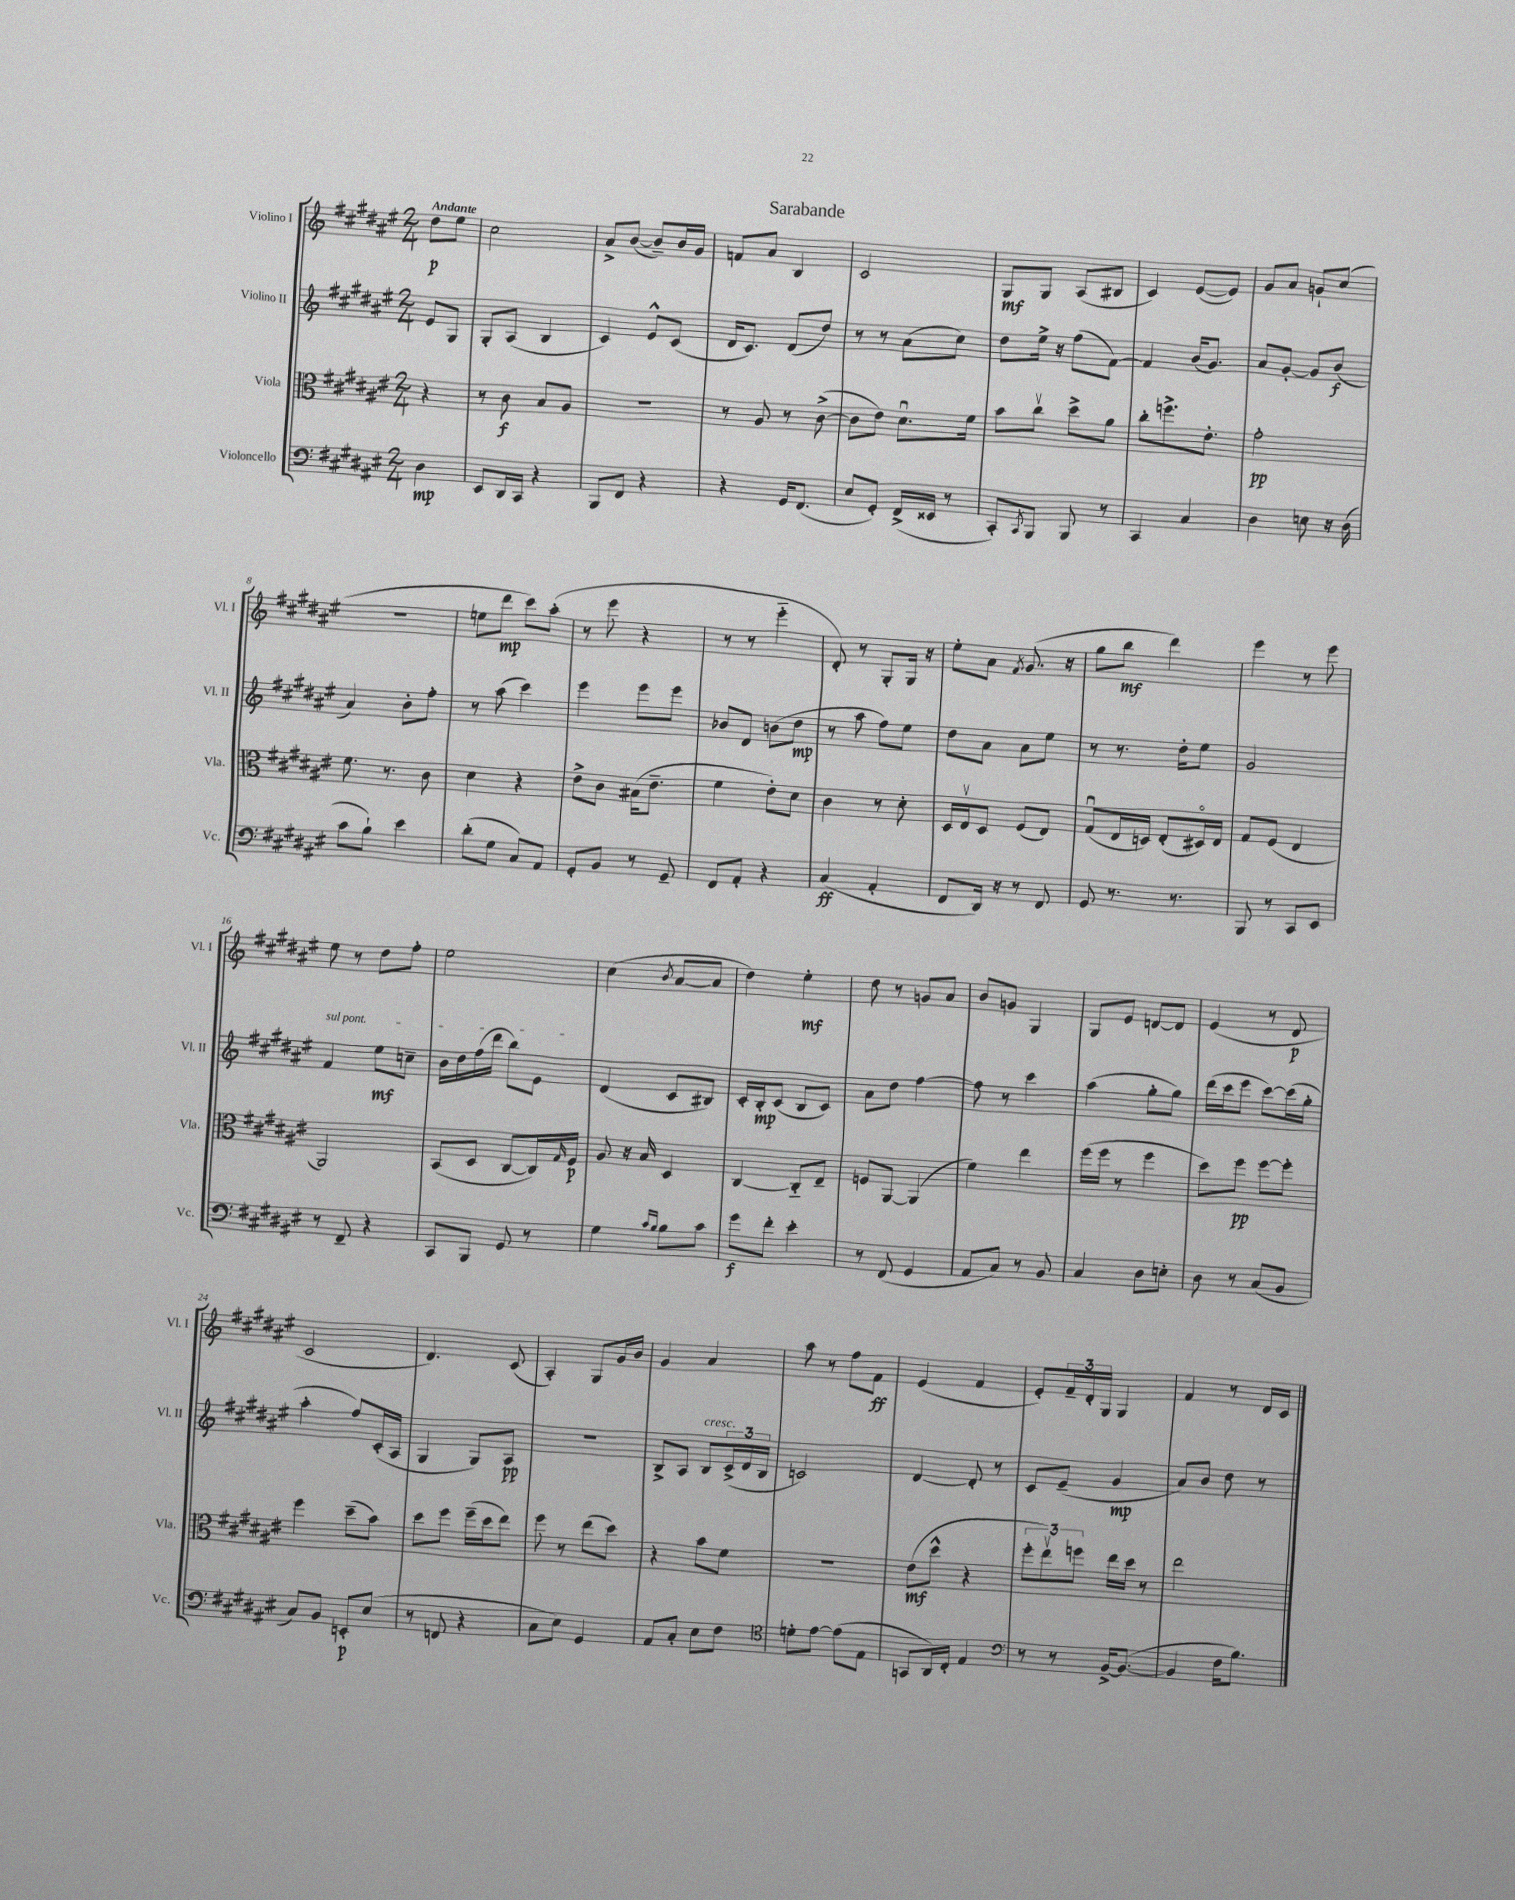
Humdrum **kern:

**kern	**dynam	**kern	**dynam	**kern	**dynam	**kern	**dynam
*part4	*part4	*part3	*part3	*part2	*part2	*part1	*part1
*staff4	*staff4	*staff3	*staff3	*staff2	*staff2	*staff1	*staff1
*I"Violoncello	*	*I"Viola	*	*I"Violino II	*	*I"Violino I	*
*I'Vc.	*	*I'Vla.	*	*I'Vl. II	*	*I'Vl. I	*
*clefF4	*	*clefC3	*	*clefG2	*	*clefG2	*
*k[f#c#g#d#a#e#]	*	*k[f#c#g#d#a#e#]	*	*k[f#c#g#d#a#e#]	*	*k[f#c#g#d#a#e#]	*
*M2/4	*	*M2/4	*	*M2/4	*	*M2/4	*
=	=	=	=	=	=	=	=
!	!	!	!	!	!	!LO:TX:a:B:t=Andante	!
4D#\	mp	4r	.	8e#/L	.	8dd#\L	p
.	.	.	.	8G#/J	.	8ee#\J	.
=1	=1	=1	=1	=1	=1	=1	=1
8EE#/L	.	8r	.	8G#'/L	.	2cc#\	.
16DD#/L	.	8c#\	f	(8A#/J	.	.	.
16CC#/JJ	.	.	.	.	.	.	.
4r	.	8B/L	.	4B/	.	.	.
.	.	8A#/J	.	.	.	.	.
=2	=2	=2	=2	=2	=2	=2	=2
8BBB/L	.	2r	.	4c#/)	.	8a#^/L	.
8FF#/J	.	.	.	.	.	([8b/J	.
4r	.	.	.	8e#^^/L	.	8b~/L])	.
.	.	.	.	(8c#/J	.	16b/L	.
.	.	.	.	.	.	16g#/JJ	.
=3	=3	=3	=3	=3	=3	=3	=3
4r	.	8r	.	16d#/KL	.	8fn/L	.
.	.	.	.	8.c#/J)	.	.	.
.	.	8A#/	.	.	.	8a#/J	.
16GG#/KL	.	8r	.	(8d#/L	.	4B/	.
(8.FF#/J	.	.	.	.	.	.	.
.	.	([8c#^\	.	8dd#/J)	.	.	.
=4	=4	=4	=4	=4	=4	=4	=4
8E#/L	.	8c#\L]	.	8r	.	2c#/	.
8GG#'/J)	.	8e#\J)	.	8r	.	.	.
(16FF#^/LL	.	8.d#u\L	.	(8a#\L	.	.	.
16EE##X/JJ	.	.	.	.	.	.	.
8r	.	.	.	8cc#\J)	.	.	.
.	.	16f#\Jk	.	.	.	.	.
=5	=5	=5	=5	=5	=5	=5	=5
8CC#'/L)	.	8b\L	.	8dd#\L	.	8G#/L	mf
8qCC#/	.	.	.	.	.	.	.
8BBB/J	.	8cc#v\J	.	16ee#^\Jk	.	8G#/J	.
.	.	.	.	16r	.	.	.
8BBB/	.	8dd#^\L	.	(8ff#\L	.	(8A#/L	.
8r	.	8a#\J	.	[8f#\J)	.	8B#X/J	.
=6	=6	=6	=6	=6	=6	=6	=6
4CC#/	.	8cc#'\L	.	4f#/]	.	4c#/)	.
.	.	8.ffn^\	.	.	.	.	.
4C#/	.	.	.	(16b/KL	.	([8e#/L	.
.	.	8.e#'\J	.	8.g#/J)	.	.	.
.	.	.	.	.	.	8e#/J])	.
=7	=7	=7	=7	=7	=7	=7	=7
4D#\	.	2g#'\	pp	8a#/L	.	8g#/L	.
.	.	.	.	[8g#'/J	.	8a#/J	.
8En\	.	.	.	8g#/L]	.	8gn`/L	.
16r	.	.	.	(8b/J	f	(8cc#/J	.
(16D#\	.	.	.	.	.	.	.
!!LO:LB:g=z
=8	=8	=8	=8	=8	=8	=8	=8
8c#\L	.	8.f#\	.	4a#/)	.	2r	.
8B`\J)	.	.	.	.	.	.	.
.	.	8.r	.	.	.	.	.
4e#\	.	.	.	8b'\L	.	.	.
.	.	8c#\	.	8ff#'\J	.	.	.
=9	=9	=9	=9	=9	=9	=9	=9
(8d#'\L	.	4d#\	.	8r	.	8een\L	.
8G#\J	.	.	.	(8aa#\	.	8ddd#\J	mp
8C#/L)	.	4r	.	4ccc#\)	.	8ccc#\L)	.
8AA#/J	.	.	.	.	.	(8aa#'\J	.
=10	=10	=10	=10	=10	=10	=10	=10
8GG#'/L	.	8e#^\L	.	4eee#\	.	8r	.
8BB/J	.	8c#\J	.	.	.	8eee#\	.
8r	.	(16B#X\KL	.	8eee#\L	.	4r	.
.	.	8.e#~\J	.	.	.	.	.
8GG#~/	.	.	.	8eee#\J	.	.	.
=11	=11	=11	=11	=11	=11	=11	=11
8FF#/L	.	4f#\	.	8b-X/L	.	8r	.
8AA#'/J	.	.	.	8d#/J	.	8r	.
4r	.	8e#'\L)	.	(8bn\L	.	4eee#\	.
.	.	8d#\J	.	8dd#\J	mp	.	.
=12	=12	=12	=12	=12	=12	=12	=12
(4C#/	ff	4c#\	.	8r	.	8d#'/)	.
.	.	.	.	8aa#\	.	8r	.
4AA#'/	.	8r	.	8ff#\L)	.	8G#'/L	.
.	.	8d#'\	.	8ee#\J	.	16G#/Jk	.
.	.	.	.	.	.	16r	.
=13	=13	=13	=13	=13	=13	=13	=13
8FF#/L	.	16D#/LL	.	8dd#\L	.	8ee#'\L	.
.	.	16E#v/J	.	.	.	.	.
16DD#/Jk)	.	8D#/J	.	8a#\J	.	8a#\J	.
16r	.	.	.	.	.	.	.
.	.	.	.	.	.	8qf#/	.
8r	.	(8F#/L	.	8a#\L	.	(8.g#/	.
8FF#/	.	8E#/J)	.	8ee#\J	.	.	.
.	.	.	.	.	.	16r	.
=14	=14	=14	=14	=14	=14	=14	=14
8GG#/	.	(8G#u/L	.	8r	.	8gg#\L	.
8.r	.	16E#/L	.	8.r	.	8bb\J	mf
.	.	16Dn/JJ)	.	.	.	.	.
.	.	(8E#'/L	.	.	.	4ddd#\)	.
8.r	.	.	.	16dd#'\KL	.	.	.
.	.	16D#X/L)	.	8ee#\J	.	.	.
.	.	16E#/JJ	.	.	.	.	.
=15	=15	=15	=15	=15	=15	=15	=15
8BBB/	.	8G#/L	.	2g#/	.	4eee#\	.
8r	.	(8F#/J	.	.	.	.	.
8CC#/L	.	4E#/	.	.	.	8r	.
8EE#/J	.	.	.	.	.	8eee#\	.
!!LO:LB:g=z
=16	=16	=16	=16	=16	=16	=16	=16
!	!	!	!	!LO:TX:a:i:t=sul pont.	!	!	!
8r	.	2AA#/)	.	4f#/	.	8ee#\	.
8FF#~/	.	.	.	.	.	8r	.
4r	.	.	.	8ee#\L	mf	8dd#\L	.
.	.	.	.	8ccn~\J	.	8ff#'\J	.
=17	=17	=17	=17	=17	=17	=17	=17
8CC#/L	.	(8BB/L	.	16b\LL	.	2ee#\	.
.	.	.	.	16dd#\	.	.	.
8BBB/J	.	8D#/J	.	(16ff#\	.	.	.
.	.	.	.	16ddd#\JJ	.	.	.
8GG#/	.	[8C#/L	.	8bb\L)	.	.	.
8r	.	16C#/L])	.	8e#\J	.	.	.
.	.	16qqG#/	.	.	.	.	.
.	.	16F#/JJ	p	.	.	.	.
=18	=18	=18	=18	=18	=18	=18	=18
4G#\	.	8A#/	.	(4d#/	.	(4cc#\	.
.	.	16r	.	.	.	.	.
.	.	16B/	.	.	.	.	.
16qqc#/LL	.	.	.	.	.	.	.
16qqB/JJ	.	.	.	.	.	8qb/	.
8B\L	.	4D#/	.	8c#/L	.	[8a#/L	.
8c#\J	.	.	.	8B#X/J)	.	8a#/J]	.
=19	=19	=19	=19	=19	=19	=19	=19
8g#\L	f	[4C#/	.	16c#'/LL	.	4dd#\)	.
.	.	.	.	16B'/J	mp	.	.
8f#'\J	.	.	.	(8c#/J	.	.	.
4e#'\	.	8C#/L]	.	8B/L	.	4ee#'\	mf
.	.	8E#~/J	.	8c#/J)	.	.	.
=20	=20	=20	=20	=20	=20	=20	=20
8r	.	8Fn/L	.	8a#\L	.	8dd#\	.
(8FF#/	.	[8AA#/J	.	8dd#\J	.	8r	.
4GG#/	.	(4AA#/]	.	[4ff#\	.	8gn/L	.
.	.	.	.	.	.	8a#/J	.
=21	=21	=21	=21	=21	=21	=21	=21
8AA#/L	.	4f#\)	.	8ff#\]	.	8b/L	.
8C#/J)	.	.	.	8r	.	8gn/J	.
8r	.	4ee#\	.	4ccc#\	.	4G#/	.
8BB/	.	.	.	.	.	.	.
=22	=22	=22	=22	=22	=22	=22	=22
4C#/	.	(16ff#\LL	.	(4aa#\	.	8G#/L	.
.	.	16ff#\JJ	.	.	.	.	.
.	.	8r	.	.	.	8e#/J	.
8D#\L	.	4ff#\	.	8gg#'\L	.	[8dn/L	.
8En'\J	.	.	.	8gg#\J)	.	8d/J]	.
=23	=23	=23	=23	=23	=23	=23	=23
8D#\	.	8dd#\L)	.	(16ddd#\LL	.	(4e#/	.
.	.	.	.	16ccc#\J	.	.	.
8r	.	8ff#\J	pp	8eee#\J	.	.	.
(8C#/L	.	[8ff#\L	.	[8ccc#\L)	.	8r	.
8BB/J	.	8ff#'\J]	.	(16ccc#\L]	.	8d#/	p
.	.	.	.	16gg#'\JJ	.	.	.
!!LO:LB:g=z
=24	=24	=24	=24	=24	=24	=24	=24
8C#/L)	.	4ff#\	.	4aa#'\	.	2c#/	.
8BB/J	.	.	.	.	.	.	.
8EEn'/L	p	(8dd#~\L	.	8ff#/L)	.	.	.
(8E#/J	.	8b\J)	.	(16c#'/L	.	.	.
.	.	.	.	16A#/JJ	.	.	.
=25	=25	=25	=25	=25	=25	=25	=25
8r	.	8dd#\L	.	4G#/	.	4.d#/)	.
8FFn/	.	8ff#\J	.	.	.	.	.
4r	.	(16ff#~\LL	.	8G#/L)	.	.	.
.	.	16dd#\J	.	.	.	.	.
.	.	8ee#\J)	.	8A#/J	pp	(8c#/	.
=26	=26	=26	=26	=26	=26	=26	=26
8C#\L	.	8ff#\	.	2r	.	4A#'/)	.
8E#\J)	.	8r	.	.	.	.	.
4GG#/	.	(8ee#\L	.	.	.	8G#/L	.
.	.	8dd#\J)	.	.	.	16g#/L	.
.	.	.	.	.	.	16b/JJ	.
=27	=27	=27	=27	=27	=27	=27	=27
8AA#/L	.	4r	.	8B^/L	.	4g#/	.
8C#'/J	.	.	.	8A#/J	.	.	.
!	!	!	!	!LO:TX:a:i:t=cresc.	!	!	!
8E#\L	.	8b\L	.	8B/L	.	4a#/	.
8F#\J	.	8f#\J	.	(24c#^/L	.	.	.
.	.	.	.	24d#/	.	.	.
.	.	.	.	24B/JJ	.	.	.
=28	=28	=28	=28	=28	=28	=28	=28
*clefC4	*	*	*	*	*	*	*
8dn'\L	.	2r	.	2cn/)	.	8aa#\	.
[8e#\J	.	.	.	.	.	8r	.
(8e#\L]	.	.	.	.	.	8ff#\L	.
8E#\J	.	.	.	.	.	8f#\J	ff
=29	=29	=29	=29	=29	=29	=29	=29
8GGn/L	.	(8e#\L	mf	[4d#/	.	(4e#/	.
16AA#/L)	.	8dd#^^\J	.	.	.	.	.
16C#'/JJ	.	.	.	.	.	.	.
4E#/	.	4r	.	8d#'/]	.	4f#/	.
.	.	.	.	8r	.	.	.
=30	=30	=30	=30	=30	=30	=30	=30
*clefF4	*	*	*	*	*	*	*
8r	.	12ff#'\L	.	8c#/L	.	8e#'/L)	.
.	.	12ee#v\)	.	.	.	.	.
8r	.	.	.	(8e#~/J	.	24f#~/L	.
.	.	12ffn\J	.	.	.	24d#'/	.
.	.	.	.	.	.	24G#/JJ	.
[16BB^/KL	.	16ee#\LL	.	4g#/	mp	4G#/	.
(8.BB/J_	.	16dd#\JJ	.	.	.	.	.
.	.	8r	.	.	.	.	.
=31	=31	=31	=31	=31	=31	=31	=31
4BB/]	.	2ee#\	.	8a#/L)	.	4f#/	.
.	.	.	.	8b/J	.	.	.
16F#\KL	.	.	.	8dd#\	.	8r	.
8.B\J)	.	.	.	.	.	.	.
.	.	.	.	8r	.	16d#/LL	.
.	.	.	.	.	.	16c#/JJ	.
==	==	==	==	==	==	==	==
*-	*-	*-	*-	*-	*-	*-	*-
